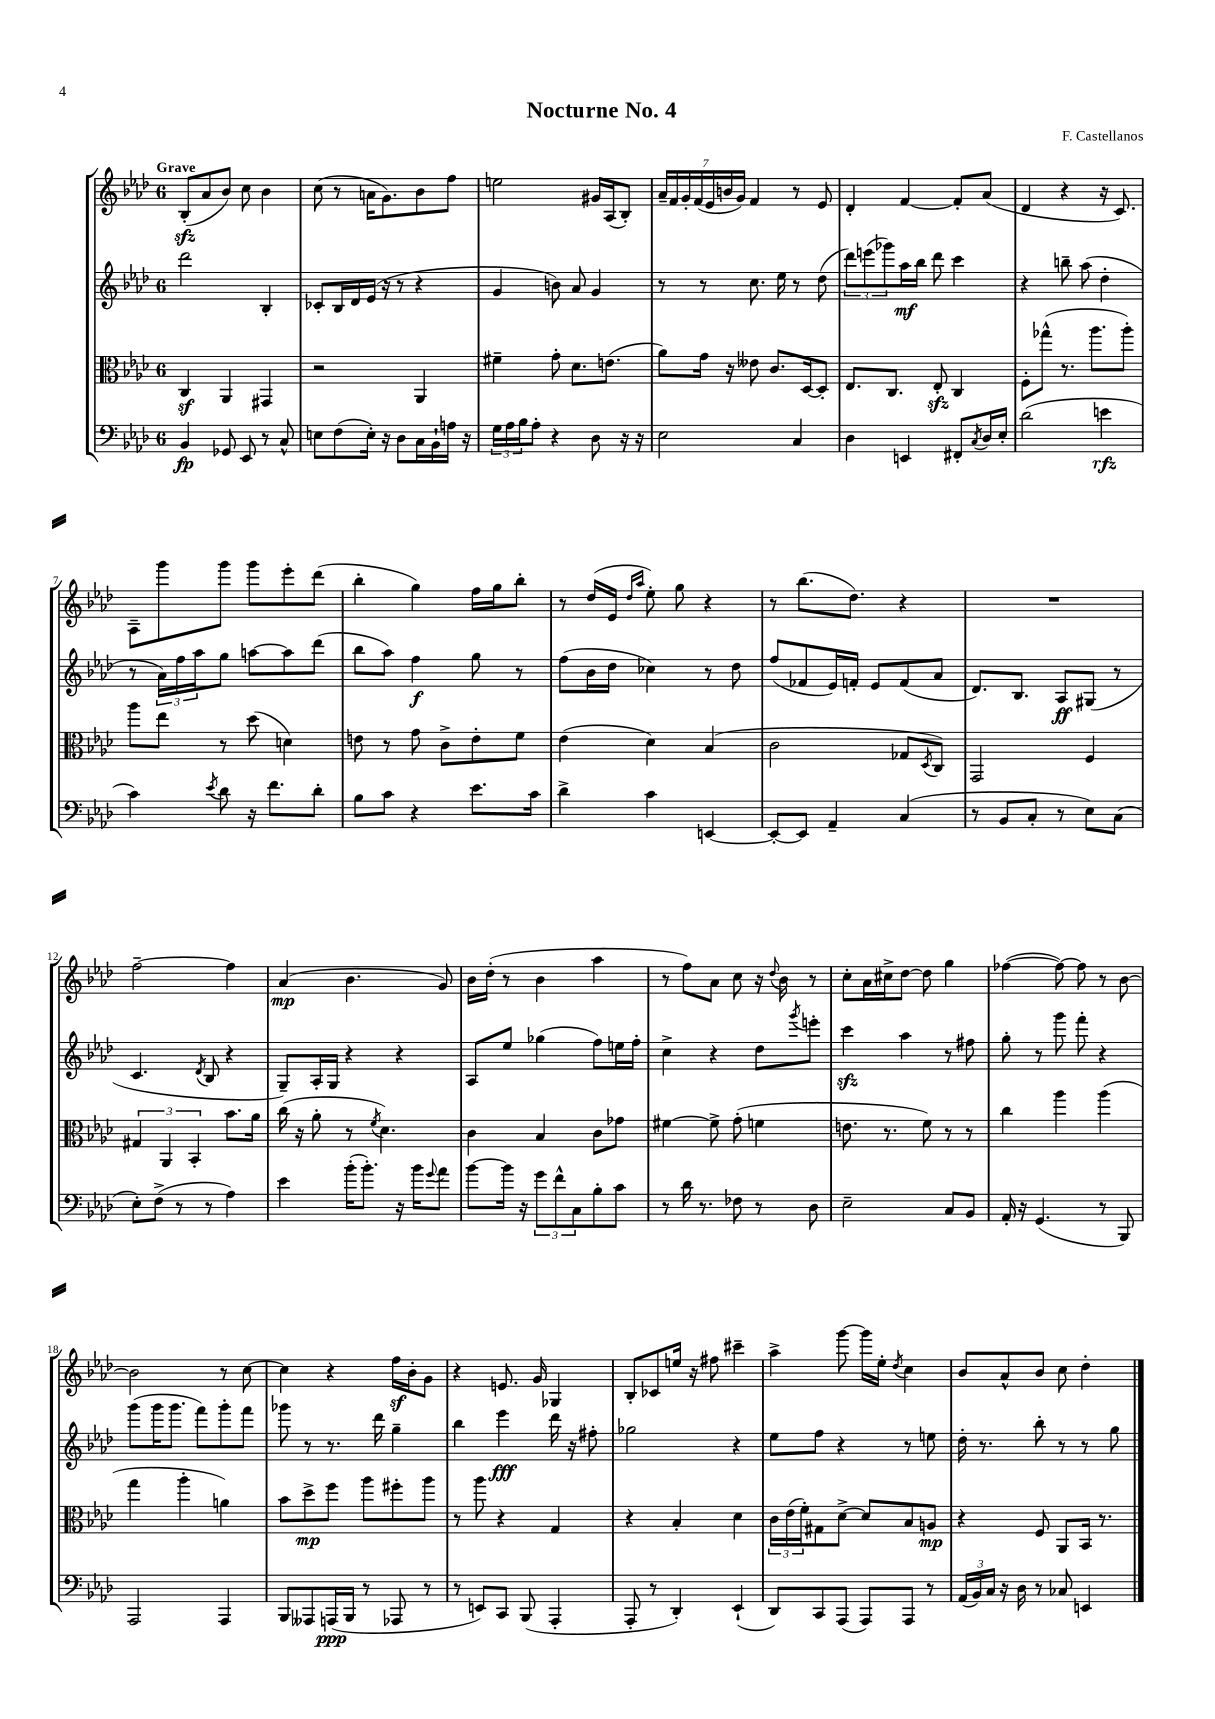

**kern	**kern	**kern	**kern
*staff4	*staff3	*staff2	*staff1
*clefF4	*clefC3	*clefG2	*clefG2
*k[b-e-a-d-]	*k[b-e-a-d-]	*k[b-e-a-d-]	*k[b-e-a-d-]
*M6/8	*M6/8	*M6/8	*M6/8
4BB-/	4C/	2ddd-\	(8B-'/L
.	.	.	8a-/
8GG-/	4AA-/	.	8b-/J)
8EE-/	.	.	8cc\
8r	4GG#/	4B-'/	4b-\
8C^^/	.	.	.
=	=	=	=
8E\L	2r	8c-'/L	(8cc\
(8F\	.	16B-/L	8r
.	.	16d-/	.
16E'\Jk)	.	(16e-/JJ	16a\LK
16r	.	16r	8.g\)
8D-\L	.	8r	.
16C\L	4AA-/	4r	8b-\
16BB-`\	.	.	.
16A\JJ	.	.	8ff\J
16r	.	.	.
=	=	=	=
24G\LL	4f#~\	4g/	2ee\
24A-\	.	.	.
24B-\J	.	.	.
8A-'\J	.	.	.
4r	8g'\	8b\)	.
.	8.d-\L	8a-/	.
8D-\	.	4g/	16g#/LL
.	(8.e\J	.	(16A-/J
16r	.	.	8B-'/J)
16r	.	.	.
=	=	=	=
2E-\	8a-\L)	8r	28a-~/LL
.	.	.	28f/
.	.	.	28g'/
.	.	.	(28f/
.	16g\Jk	8r	.
.	.	.	28e-/
.	.	.	28b/
.	16r	.	.
.	.	.	28g/JJ)
.	8e--\	8.cc\	4f/
.	8.c/L	.	.
.	.	16ee-\	.
4C/	.	8r	8r
.	[16D-/k	.	.
.	8D-'/]J	(8dd-\	8e-/
=	=	=	=
4D-\	8.E-/L	12ddd-\L)	4d-'/
.	.	(12eee\	.
.	.	12ggg-\)	.
.	8.C/J	.	.
4EE/	.	16aa-\L	[4f/
.	.	16bb-\JJ	.
.	8E-'/	8ddd-\	.
8FF#'/L	4C/	4ccc\	8f'/]L
8qC/	.	.	.
16D-/L	.	.	(8a-/J
16E-'/JJ	.	.	.
=	=	=	=
(2d-\	8F'\L	4r	4d-/
.	(8gg-^^\J	.	.
.	8.r	8bb~\	4r
.	.	(8aa-\	.
.	8.aa-\L	.	.
4e\	.	4dd-'\	16r
.	.	.	8.c/)
.	8aa-'\J)	.	.
=	=	=	=
4c\)	8aa-\L	8r	8A-~\L
.	8ee-\J	24a-\LL)	8ggg\
.	.	24ff\	.
.	.	24aa-\J	.
8qe-/	.	.	.
8d-\	8r	8gg\J	8ggg\J
16r	(8dd-\	[8aa\L	8ggg\L
8.f\L	.	.	.
.	4d\)	8aa\]	8eee-'\
8d-'\J	.	(8ddd-\J	(8ddd-\J
=	=	=	=
8B-\L	8e\	8bb-\L	4bb-'\
8c\J	8r	8aa-\J)	.
4r	8g\	4ff\	4gg\)
.	8c^\L	.	.
8.e-\L	8e'\	8gg\	16ff\LL
.	.	.	16gg\J
.	8f\J	8r	8bb-'\J
16c\Jk	.	.	.
=	=	=	=
4d-^\	(4e-\	(8ff\L	8r
.	.	16b-\L	(16dd-/LL
.	.	16dd-\JJ	16e-/JJ
.	.	.	16qqdd-/LL
.	.	.	16qqaa-/JJ
4c\	4d-\)	4cc-\)	8ee-'\)
.	.	.	8gg\
[4EE/	(4B-/	8r	4r
.	.	8dd-\	.
=	=	=	=
8EE'/_L	2c\	(8ff/L	8r
8EE/]J	.	8f-/	(8.bb-\L
4AA-~/	.	16e-/L)	.
.	.	16f'/JJ	8.dd-\J)
.	.	8e-/L	.
(4C/	8G-/L	(8f/	4r
.	8qD-/	.	.
.	8C/J)	8a-/J	.
=	=	=	=
8r	2GG/	8.d-/L)	2.r
8BB-/L	.	.	.
.	.	8.B-/J	.
8C'/J	.	.	.
8r	.	8A-/L	.
8E-\L)	4F/	(8G#/J	.
(8C\J	.	8r	.
=	=	=	=
8E-'\L)	6G#/	4.c/	[2ff~\
(8F^\J	.	.	.
.	6AA-/	.	.
8r	.	.	.
.	6BB-'/	.	.
.	.	8qd-/	.
8r	.	8B-/	.
4A-\)	8.b-\L	4r	4ff\]
.	16a-\Jk	.	.
=	=	=	=
4e-\	(16cc\	8G~/L)	(4a-/
.	16r	.	.
.	8a-'\	16A-'/L	.
.	.	16G/JJ	.
(16b-'\LK	8r	4r	4.b-\
8.b-'\J)	.	.	.
.	8qf/	.	.
.	4.d-\)	.	.
16r	.	4r	.
16b-\LK	.	.	.
8qqg/	.	.	.
8a-\J	.	.	8g/)
=	=	=	=
[8b-\L	4c\	8A-/L	16b-\LL
.	.	.	(16dd-'\JJ
16b-\]Jk	.	8ee-/J	8r
16r	.	.	.
12g\L	4B-/	(4gg-\	4b-\
12f^^\	.	.	.
12C\	.	.	.
8B-'\	8c\L	8ff\L)	4aa-\
8c\J	8g-\J	16ee\L	.
.	.	16ff'\JJ	.
=	=	=	=
8r	[4f#\	4cc^\	8r
16d-\	.	.	8ff\L)
8.r	.	.	.
.	8f#^\]	4r	8a-\J
8F-\	(8g'\	.	8cc\
8r	4f\	8dd-\L	16r
.	.	.	8qqdd-/
.	.	.	16b-\
.	.	8qggg/	.
8D-\	.	8eee'\J	8r
=	=	=	=
2E-~\	8.e\	4ccc\	8cc'\L
.	.	.	16a-\L
.	8.r	.	16cc#^\J
.	.	4aa-\	[8dd-\J
.	8f\)	.	8dd-\]
8C/L	8r	8r	4gg\
8BB-/J	8r	8ff#\	.
=	=	=	=
16AA-'/	4cc\	8gg'\	([4ff-\
16r	.	.	.
(4.GG/	.	8r	.
.	4aa-\	8ggg\	8ff-\_)
.	.	8fff'\	8ff-\]
8r	(4aa-\	4r	8r
8BBB-/)	.	.	[8b-\
=	=	=	=
2AAA-/	4gg\	(8ggg\L	2b-\]
.	.	16ggg\K	.
.	.	8.ggg\J	.
.	4aa-'\	.	.
.	.	8fff\L)	.
4AAA-/	4a\)	8ggg'\	8r
.	.	8fff\J	[8cc\
=	=	=	=
8BBB-/L	8b-\L	8ggg-\	4cc\]
8AAA--/	8dd-^\	8r	.
(16AAA/L	8ff\J	8.r	4r
16BBB-/JJ	.	.	.
8r	8aa-\L	.	.
.	.	16ddd-\	.
8AAA-/	8ff#'\	4gg~\	16ff\LL
.	.	.	16b-'\J
8r	8aa-\J	.	8g\J
=	=	=	=
8r	8r	4bb-\	4r
8EE/L)	8aa-\	.	.
8CC/J	4r	4eee-\	8.e/
(8BBB-/	.	.	.
.	.	.	16g/
4AAA-'/	4G/	16ddd-\	4G-/
.	.	16r	.
.	.	8ff#'\	.
=	=	=	=
8AAA-'/	4r	2gg-\	8B-'/L
8r	.	.	8c-/
4DD-'/)	4B-'/	.	16ee/Jk
.	.	.	16r
.	.	.	8ff#\
(4EE-`/	4d-\	4r	4ccc#~\
=	=	=	=
8DD-/L)	24c\LL	8ee-\L	4aa-^\
.	(24e-\	.	.
.	24f'\J)	.	.
8CC/	8G#\	8ff\J	.
(8AAA-/J	[8d-^\J	4r	[8ggg\
8AAA-/L)	8d-/]L	.	16ggg\]LL
.	.	.	16ee-'\JJ
.	.	.	8qdd-/
8AAA-/J	8B-/	8r	4cc\
8r	8A/J	8ee\	.
=	=	=	=
(24AA-/LL	4r	16dd-'\	8b-/L
24BB-/)	.	.	.
.	.	8.r	.
24C/JJ	.	.	.
16r	.	.	8a-^^/
16D-\	.	.	.
8r	8F/	8bb-'\	8b-/J
8C-/	8AA-/L	8r	8cc\
4EE/	16BB-/Jk	8r	4dd-'\
.	8.r	.	.
.	.	8gg\	.
==	==	==	==
*-	*-	*-	*-
